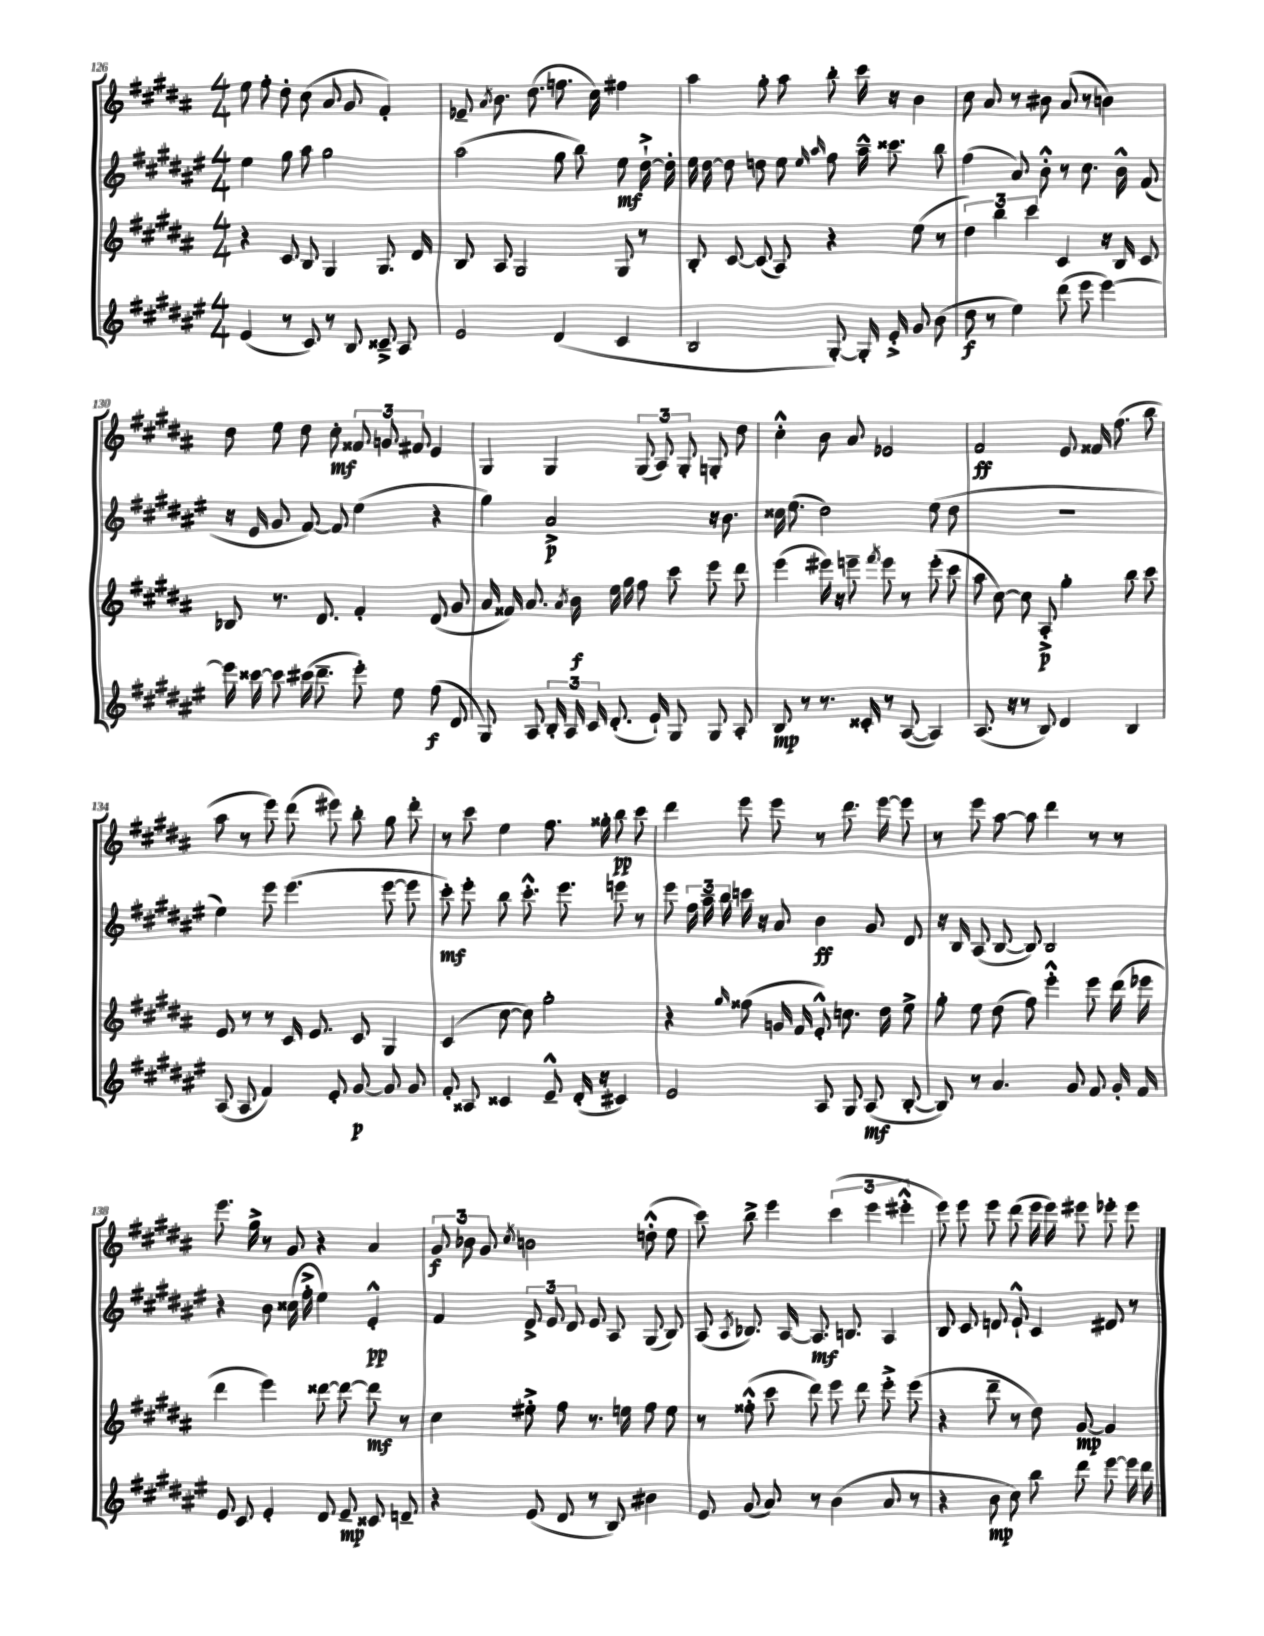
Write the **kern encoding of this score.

**kern	**kern	**kern	**kern
*staff4	*staff3	*staff2	*staff1
*clefG2	*clefG2	*clefG2	*clefG2
*k[f#c#g#d#a#e#]	*k[f#c#g#d#a#]	*k[f#c#g#d#a#e#]	*k[f#c#g#d#a#]
*M4/4	*M4/4	*M4/4	*M4/4
(4e#	4r	4ee#	8ee
.	.	.	8ff#'
8r	8c#	8gg#	8dd#'
8c#)	8B	8aa#	(8cc#
8r	4G#	2gg#	8a#
8B	.	.	8g#
8c##~^	8.G#	.	4f#')
8A#	.	.	.
.	16d#	.	.
=	=	=	=
2e#	8B	(2aa#	8e-~
.	.	.	8qa#
.	8A#	.	8.b
.	2G#	.	.
.	.	.	(8.dd#
(4d#	.	8gg#	8.ff
.	.	8bb)	.
.	.	.	16cc#)
4c#	8G#	8ee#	4ff#
.	8r	[16dd#`^	.
.	.	16dd#']	.
=	=	=	=
2B	8B'	16ee#	4aa#
.	.	[16dd#	.
.	[8c#	8dd#]	.
.	(8c#]	8dd	8gg#'
.	8A#)	8ee#	8aa#
.	.	16qqee#	.
.	.	16qqaa#	.
[8G#')	4r	8ff#	8bb'
16G#']	.	16aa#~^^	16ccc#
16e#'^	.	8.ccc##	16r
8g#	(8ee	.	4b
(8b	8r	8bb	.
=	=	=	=
8dd#	6dd#)	(4ff#	8cc#
8r	.	.	8a#
.	6bb	.	.
4ee#)	.	8a#)	8r
.	6ccc#	.	.
.	.	8b'^^	8b#
(8ddd#	4c#	8r	(8a#
8eee#	.	8.cc#	8r
[4eee#)	16r	.	4b)
.	16B	16b^^	.
.	8c#	(8f#	.
=	=	=	=
16eee#]	8B-	16r	8dd#
[16ccc##	.	16e#	.
8ccc##]	8.r	8g#	8ee
(16ccc#	.	[8f#)	8dd#
8.ddd#~	8.d#	.	.
.	.	8f#]	8cc#'
8eee#')	4f#'	(4ee#	12f##
.	.	.	12g
8ee#	.	.	.
.	.	.	12f#
(8ff#	(8d#	4r	4e
8d#	8g#	.	.
=	=	=	=
8G#)	16a#	4gg#)	4G#
.	16f##)	.	.
8A#	8.a#	.	.
24B'	.	2a#^	4G#
24A#	.	.	.
.	8qa#	.	.
.	16b	.	.
24c#	.	.	.
(8.d#'	16ee	.	.
.	16gg#	.	.
.	8ff#	.	(12G#
16e#`)	.	.	.
.	.	.	12A#)
8G#	8ccc#	.	.
.	.	.	12G#'
8G#	8eee	16r	8G'
.	.	8.b	.
8A#'	8ddd#	.	8dd#
=	=	=	=
8B	(4eee	16cc##	4cc#'^^
.	.	(8.ee#	.
8r	.	.	.
8.r	16eee#)	2dd#)	8b
.	16r	.	.
.	8eee~	.	8a#
16c##'	.	.	.
.	8qfff#	.	.
8r	8eee	.	2e-
([8A#	8r	.	.
4A#])	(8eee'	(8ee#	.
.	8ccc#	8dd#	.
=	=	=	=
(8.A#	8aa#	1r	2f#
.	[8cc#)	.	.
16r	.	.	.
8r	8cc#]	.	.
8B)	8A#'^	.	.
4d#	4gg#'	.	8e
.	.	.	16f##
.	.	.	(8.ff#
4B	8bb	.	.
.	8ccc#	.	8bb
=	=	=	=
(8A#	8e	4ee#)	8aa#
8A#	8r	.	8r
4f#)	8r	8eee#	8eee)
.	16c#	(4.eee#	(8ddd#
.	8.e	.	.
8e#'	.	.	8eee#)
[8g#	8c#	.	8bb'
8g#]	4G#	[8eee#	8gg#
8g#	.	8eee#]	8ddd#'
=	=	=	=
8f#'	(4c#	8ccc#')	8r
8A##	.	8eee#'	8ccc#
4c##	[8cc#	8bb	4ee
.	8cc#])	8.ccc#'^^	.
8e#~^^	2gg#'	.	8.ff#
.	.	8.eee#	.
(16d#'	.	.	.
16r	.	.	16gg##'
4c#)	.	8eee	8bb
.	.	8r	8ccc#
=	=	=	=
2e#	4r	8eee#	4ddd#
.	.	24ff#	.
.	.	24aa#~	.
.	.	24bb	.
.	16qqgg#	.	.
.	(8ff##	16ccc	8eee
.	.	16r	.
.	16g	8a#	8eee
.	16f#	.	.
8A#	8e'^^)	4b	8r
8G#	8.cc	.	8.ddd#
(8A#	.	8g#	.
.	16dd#	.	[16eee
[8B'	8ee^	8d#	8eee]
=	=	=	=
8B])	8gg#'	16r	8r
.	.	16B	.
8r	8ee	(8A#	8eee
4.a#	(8dd#	[8B	[8aa#
.	8ff#)	8B])	8aa#]
.	4eee'^^	2B	4ddd#
8g#	.	.	.
8f#	8eee	.	8r
16g#'	(16ddd#	.	8r
16f#	16eee-	.	.
=	=	=	=
8e#	4ddd#	4r	8.eee
8c#	.	.	.
.	.	.	16gg#^
4e#'	4eee)	8b	8r
.	.	(16cc##	8g#
.	.	16ff#'^	.
8d#	[8ddd##	4ee#)	4r
8e#~	8ddd##_	.	.
8c##	8ddd##]	4e#'^^	4a#
8d~	8r	.	.
=	=	=	=
4r	4cc#	4f#	12g#
.	.	.	12b-
.	.	.	12g#
.	.	.	8qcc#
(8e#	8ee#'^	12d#^	2b
.	.	12e#	.
8d#	8ff#	.	.
.	.	12d#	.
8r	8.r	8e#	.
8B)	.	8A#	.
.	16ee	.	.
4b#	8ff#	(8G#	(8dd'^^
.	8ee	8B)	8ee
=	=	=	=
8e#	8r	(8A#	8ccc#)
.	.	8qA#	.
(8g#	(8ff##'^^	8.B-)	8bb^
8a#)	8ccc#	.	4eee
.	.	[16A#	.
8r	8ddd#)	8.A#]	.
(4b	8eee	.	(6ccc#
.	.	8.B	.
.	8ddd#	.	.
.	.	.	6eee
8a#	8eee'^	4A#	.
.	.	.	6eee#'^^
8r	(8eee	.	.
=	=	=	=
4r	4r	8B	8eee)
.	.	8c#	8eee
8b	8ddd#~	8d	8eee
8cc#)	8r	8e#`^^	(8ddd#
8bb	8dd#)	4c#	16eee
.	.	.	16eee)
8ddd#	[8g#	.	8eee#
[8eee#	4g#]	8d#	8eee-'
16eee#]	.	8r	8eee-
16ddd#	.	.	.
==	==	==	==
*-	*-	*-	*-
